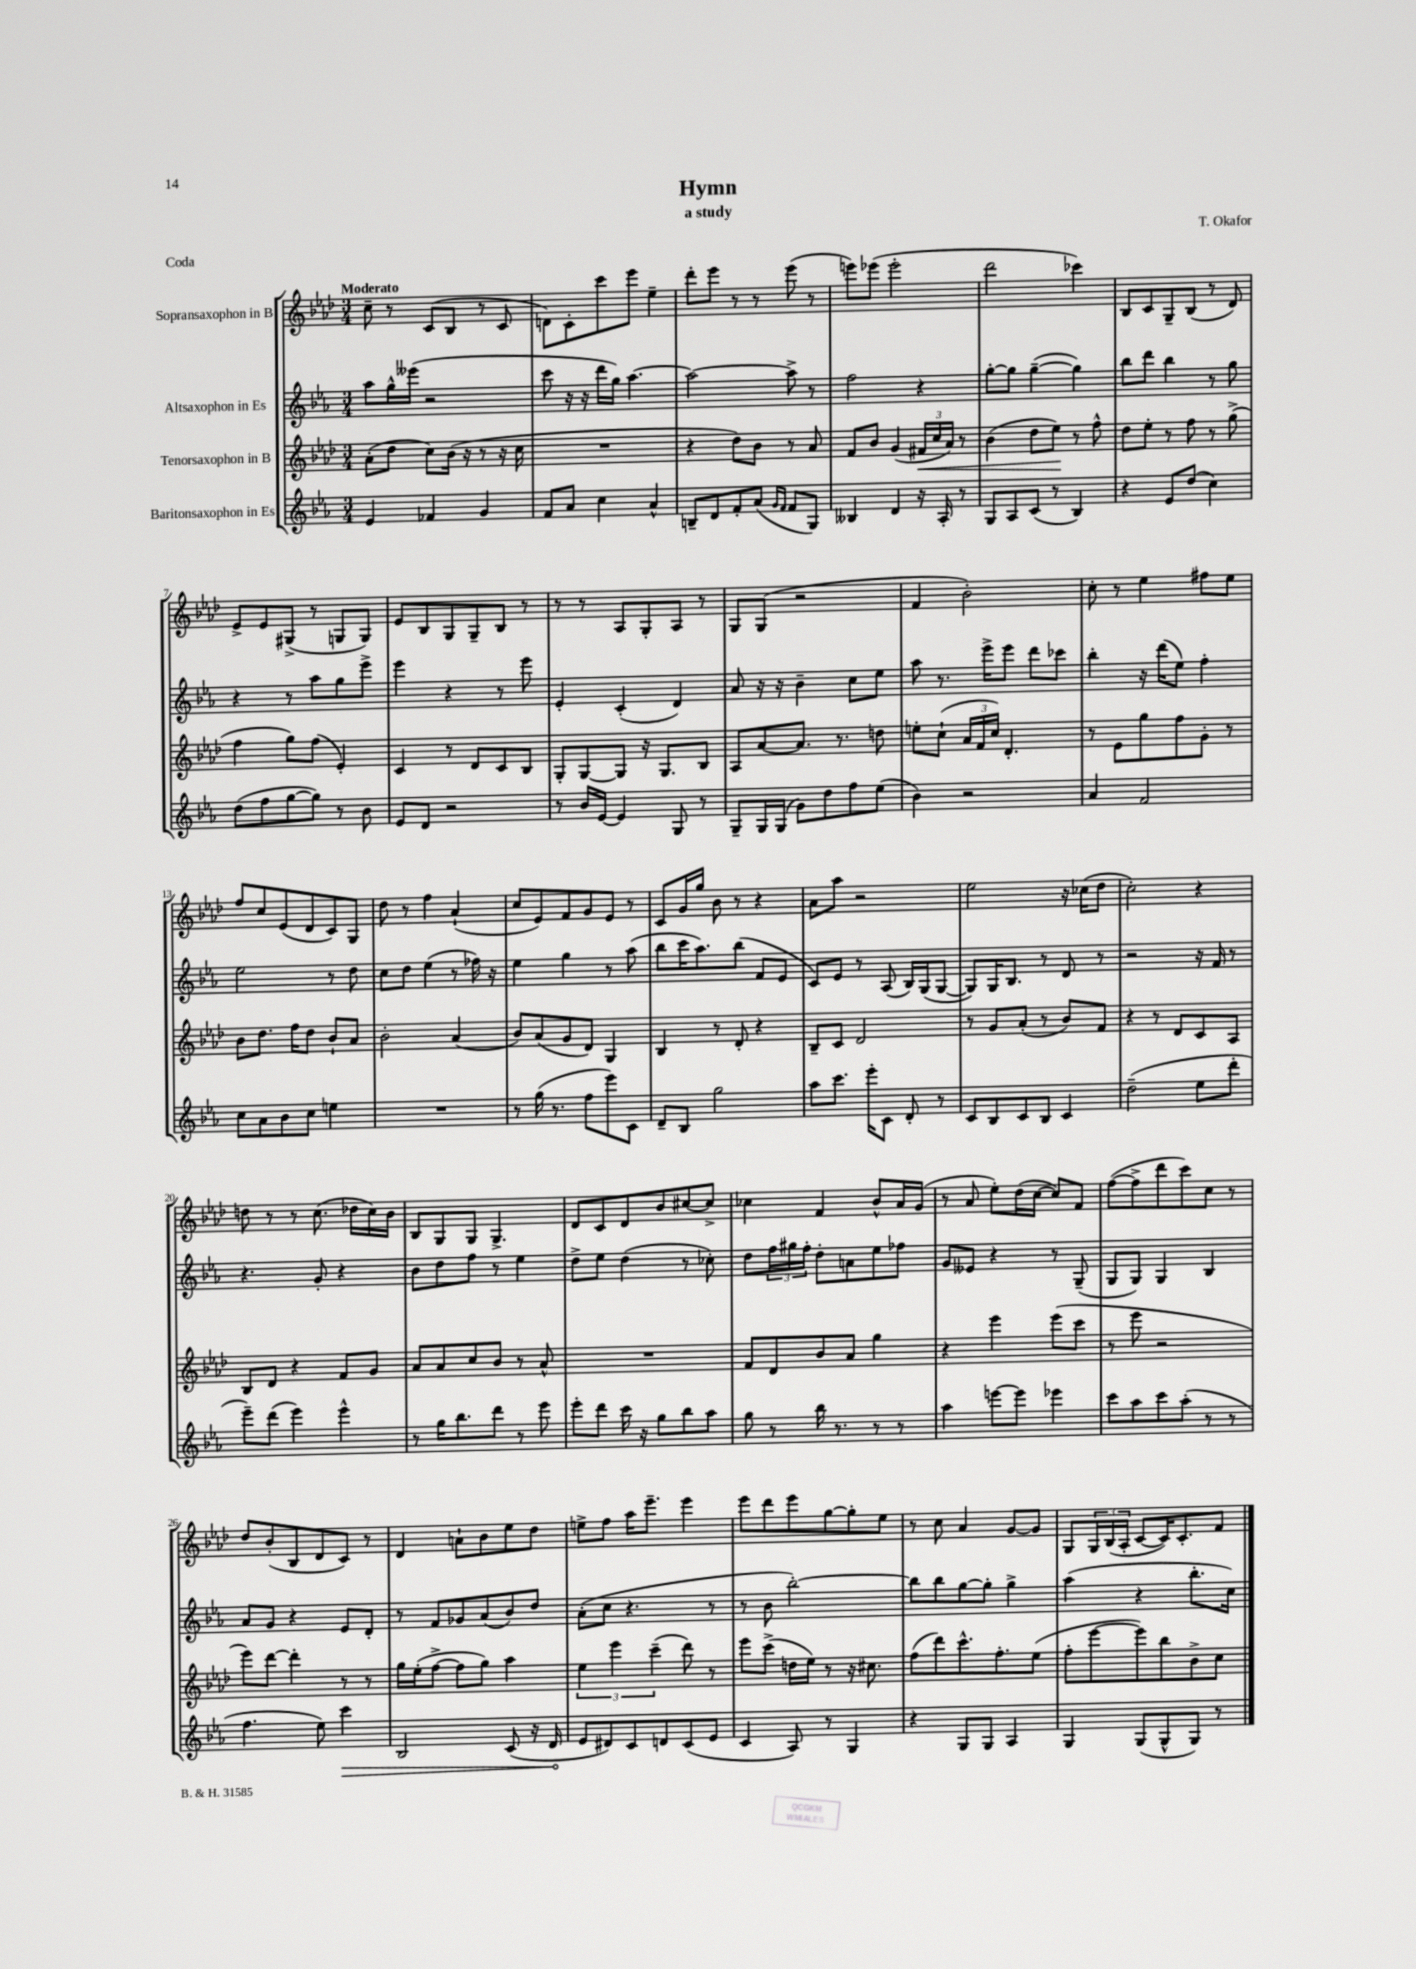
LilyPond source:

\header { title = "Hymn" composer = "T. Okafor" subtitle = "a study" piece = "Coda" }
<<
\new StaffGroup <<
\new Staff = "s0" \with { instrumentName = "Sopransaxophon in B" } {
    \clef treble \key aes \major \numericTimeSignature \time 3/4 \tempo "Moderato"
    c''8-- r8 c'8( bes8 r8 c'8 |
    d'8) c'8-. c'''8 ees'''8 ees''4-- |
    des'''8-. ees'''8 r8 r8 ees'''8( r8 |
    e'''8) ees'''8( ees'''2-. |
    des'''2 ces'''4) |
    bes8 c'8 g8-- bes8( r8 des'8) |
    ees'8-> ees'8 gis8->( r8 g8 g8) |
    ees'8 bes8 g8 g8-- bes8 r8 |
    r8 r8 aes8 g8-. aes8 r8 |
    g8 g8( r2 |
    f'4 bes'2-.) |
    c''8-. r8 ees''4 fis''8 ees''8 |
    f''8 c''8 ees'8( des'8 c'8) g8 |
    des''8 r8 f''4 aes'4-!( |
    c''8 ees'8) f'8 g'8 ees'8 r8 |
    c'8 g'16 g''16 bes'8 r8 r4 |
    aes'8 aes''8 r2 |
    ees''2 r16 ces''16( des''8 |
    c''2-.) r4 |
    d''8 r8 r8 c''8.( des''16 c''16) bes'16 |
    bes8 g8 g8 g4.-> |
    des'8 c'8 des'8 bes'8 cis''8~ cis''8-> |
    ces''4 f'4 bes'8-^ aes'16 g'16( |
    r8 aes'8 ees''8-.) des''16( c''16~ c''8) f'8 |
    f''8~( f''8-> des'''8 c'''8) c''8 r8 |
    des''8 bes'8-.( bes8 des'8 c'8) r8 |
    des'4 a'8-! bes'8 ees''8 des''8 |
    e''8-> f''8 aes''16 ees'''8.-- ees'''4 |
    ees'''8 des'''8 ees'''8 g''8~ g''8-. ees''8 |
    r8 c''8 aes'4 g'8~ g'8 |
    g8 \tuplet 3/2 { g16 bes16( aes16-. } c'8~ c'16) c'8.-. f'8 \bar "|." |
}
\new Staff = "s1" \with { instrumentName = "Altsaxophon in Es" } {
    \clef treble \key ees \major \numericTimeSignature \time 3/4
    aes''8 g''16-^ eeses'''16( r2 |
    c'''8 r16 r16 d'''16 g''16) aes''4.~ |
    aes''2~ aes''8-> r8 |
    f''2 r4 |
    g''8~-. g''8 g''4~--( g''4) |
    bes''8 d'''8 bes''4 r8 g''8 |
    r4 r8 aes''8 g''8 ees'''8-> |
    ees'''4 r4 r8 ees'''8 |
    ees'4-. c'4-.( d'4) |
    aes'8 r16 r16 bes'4-- c''8 ees''8 |
    aes''8 r8. ees'''16-> ees'''8 d'''8 ces'''8 |
    bes''4-. r16 d'''16( ees''8) f''4-. |
    ees''2 r8 d''8 |
    c''8 d''8 ees''4( r8 fes''16) r16 |
    ees''4 g''4 r8 aes''8( |
    bes''8 c'''16 aes''8.) bes''8( f'8 ees'8 |
    c'8) ees'8 r8 aes8( bes16) g16( g8~ |
    g8) g16 bes8. r8 d'8 r8 |
    r2 r16 f'16 r8 |
    r4. g'8-. r4 |
    bes'8 d''8 f''8 r8 ees''4 |
    d''8-> ees''8 d''4( r8 ces''8-.) |
    d''8 \tuplet 3/2 { f''16 gis''16 f''16-. } d''8-. a'8 ees''8 fes''8 |
    g'8 eeses'8 r4 r8 g8--( |
    g8 g8) g4 bes4 |
    aes'8 g'8 r4 ees'8 d'8-. |
    r8 f'8 ges'8 aes'8( bes'8) d''8 |
    aes'8-.( c''8 r4. r8 |
    r8 bes'8 bes''2~-.) |
    bes''8 bes''8 g''8~ g''8-. g''4-> |
    aes''4( r4 bes''8.-. c''16) \bar "|." |
}
\new Staff = "s2" \with { instrumentName = "Tenorsaxophon in B" } {
    \clef treble \key aes \major \numericTimeSignature \time 3/4
    aes'8-.( des''8 c''8) bes'16( r16 r8 r16 c''16 |
    R2. |
    r4 des''8) bes'8 r8 aes'8 |
    f'8 bes'8 g'4( \tuplet 3/2 { fis'16\< c''16 aes'16) } r8 |
    bes'4( des''8 ees''8\!) r8 f''8-^ |
    des''8 ees''8-. r8 f''8 r8 g''8->( |
    f''4 g''8) f''8( ees'4-.) |
    c'4 r8 des'8 c'8 bes8 |
    g8-. g8~ g8 r16 g8. bes8 |
    aes8 aes'8~ aes'8. r8. d''8 |
    e''8-. c''8-!( \tuplet 3/2 { aes'16 f'16 c''16) } des'4.-. |
    r8 ees'8 g''8 f''8 g'8-. r8 |
    bes'8 des''8. f''16 des''8 bes'8-! aes'8 |
    bes'2-. aes'4( |
    bes'8) aes'8( g'8 des'8) g4 |
    bes4 r8 des'8-. r4 |
    bes8-- c'8 des'2 |
    r8 g'8 aes'8-.( r8 bes'8) f'8 |
    r4 r8 des'8 c'8 aes8 |
    bes8 des'8 r4 f'8 g'8 |
    aes'8 aes'8 c''8 bes'8 r8 aes'8-^ |
    R2. |
    f'8 des'8 bes'8 aes'8 g''4 |
    r4 ees'''4 ees'''8( c'''8 |
    r8 ees'''8 r2 |
    ees'''8) des'''8~ des'''4-. r8 r8 |
    g''16 ees''16-.( f''8~-> f''8 g''8) aes''4 |
    \tuplet 3/2 { ees''4 ees'''4 c'''4--( } des'''8) r8 |
    ees'''8 c'''8->( d''16 ees''16) r8 r16 cis''8. |
    f''8( des'''8) c'''8.-^ f''8.-. ees''8( |
    f''8-. ees'''8~ ees'''8) bes''8 bes'8-> c''8 \bar "|." |
}
\new Staff = "s3" \with { instrumentName = "Baritonsaxophon in Es" } {
    \clef treble \key ees \major \numericTimeSignature \time 3/4
    ees'4 fes'4 g'4 |
    f'8 aes'8 c''4 aes'4-^ |
    b8-- d'8 f'8-. aes'8( \grace { g'16 f'16 } f'8 g8) |
    beses4 d'4 r16 aes16-. r8 |
    g8 aes8 c'8( r8 bes4) |
    r4 ees'8 d''8( c''4) |
    d''8( f''8 g''8~ g''8) r8 bes'8 |
    ees'8 d'8 r2 |
    r8 bes'16 ees'16~ ees'4 g8 r8 |
    g8-- g16 g16( g'8) d''8 f''8 ees''8( |
    bes'4) r2 |
    aes'4 f'2 |
    c''8 aes'8 bes'8 c''8 e''4 |
    R2. |
    r8 g''16( r8. f''8 ees'''8) c'8 |
    d'8-- bes8 g''2 |
    aes''8 c'''8. ees'''16-. c'8 d'8-. r8 |
    c'8 bes8 c'8 bes8 c'4 |
    d''2--( ees''8 d'''8-. |
    ees'''8--) d'''8( ees'''4) ees'''4-^ |
    r8 g''16 bes''8. d'''8 r8 ees'''8 |
    ees'''8-. d'''8 c'''16 r16 g''8 bes''8 aes''8 |
    g''8 r8 bes''16 r8. r8 r8 |
    aes''4 e'''8~ e'''8 ees'''4 |
    c'''8 aes''8 c'''8 aes''8-.( r8 r8 |
    f''4. ees''8) \once \override Hairpin.circled-tip = ##t c'''4\> |
    bes2 c'8( r16 d'16\! |
    ees'8 dis'8) c'8 d'8 c'8( ees'8 |
    c'4 aes8) r8 g4 |
    r4 g8 g8 aes4 |
    g4 g8( g8-^ g8) r8 \bar "|." |
}
>>
>>
